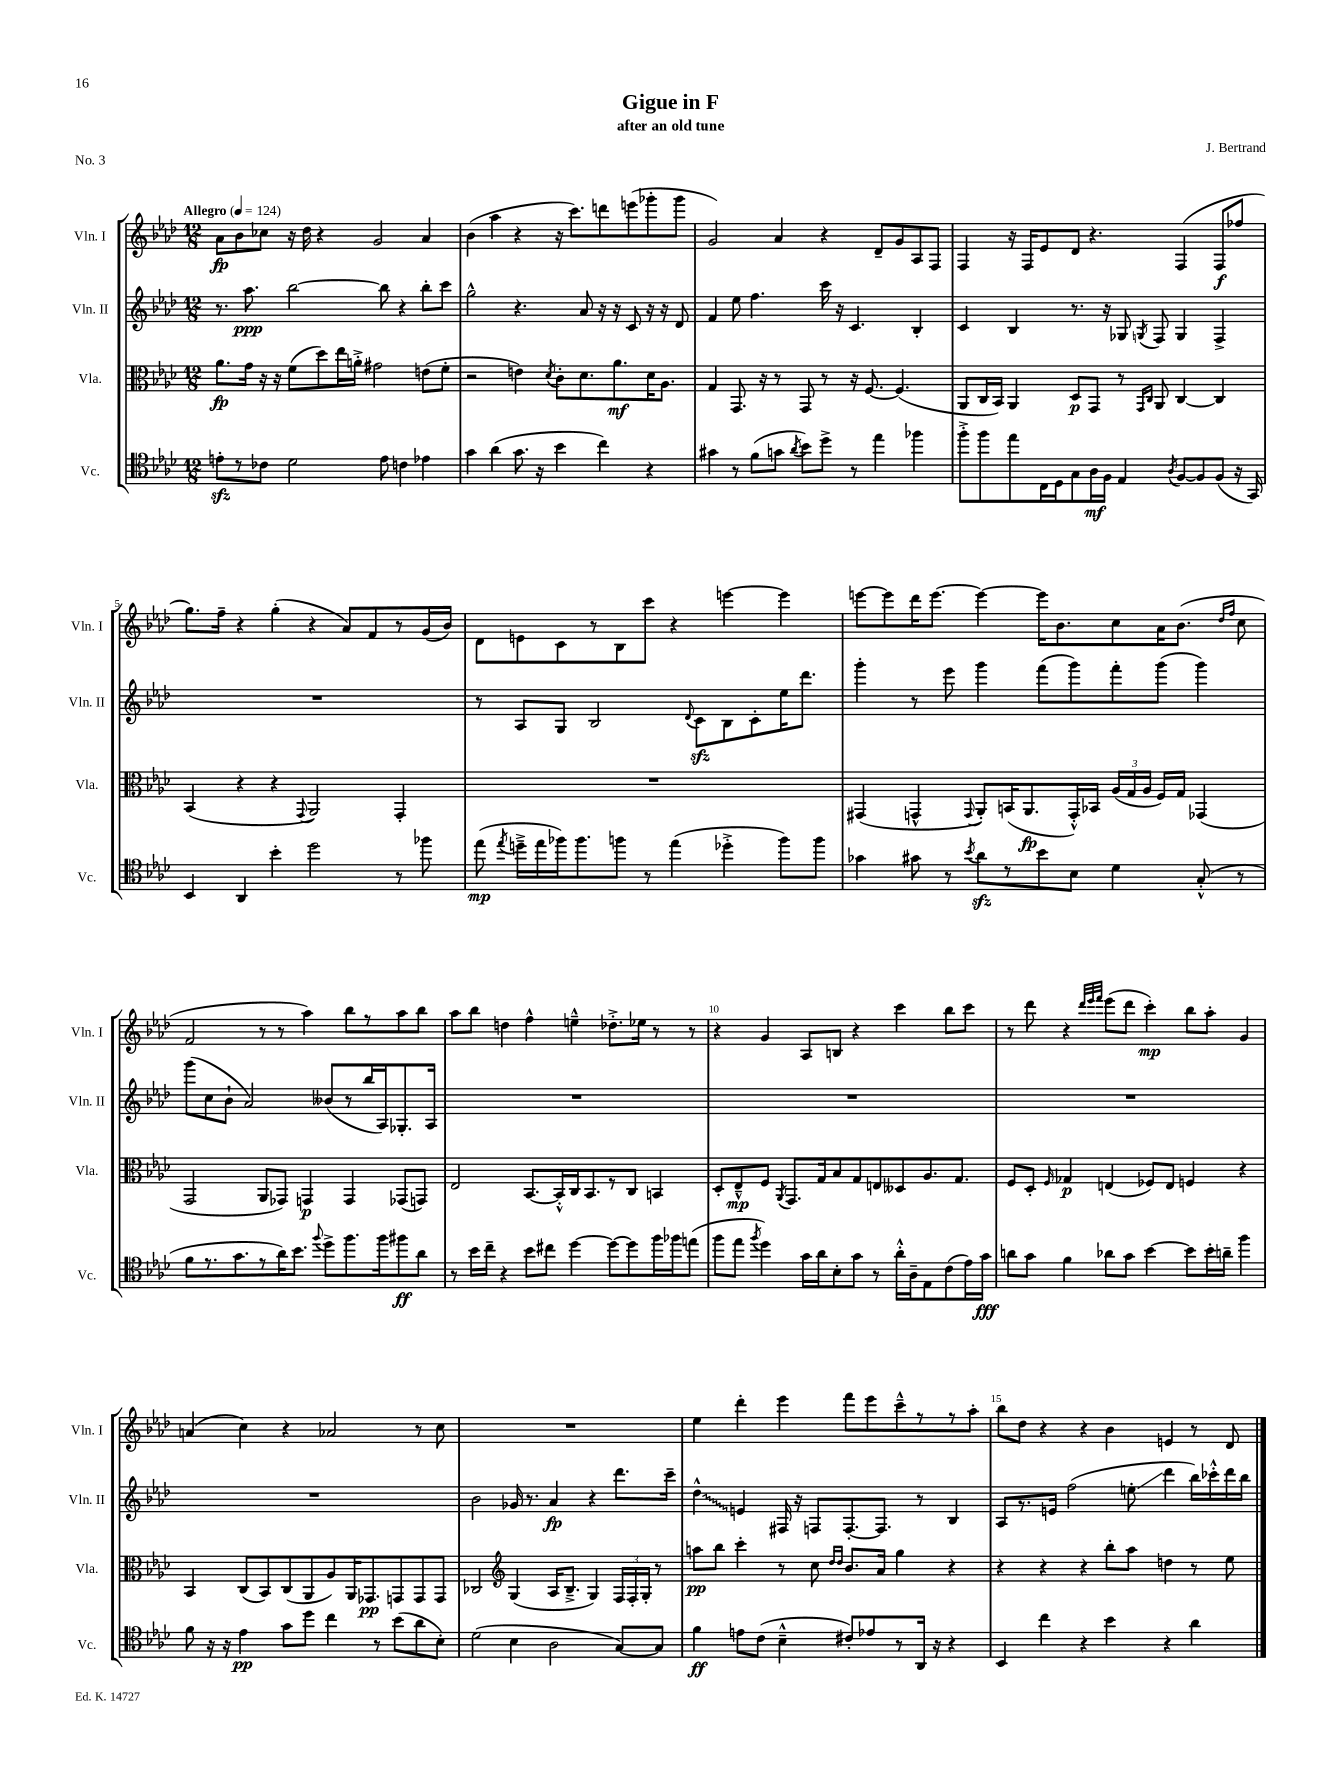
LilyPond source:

\header { title = "Gigue in F" composer = "J. Bertrand" subtitle = "after an old tune" piece = "No. 3" }
<<
\new StaffGroup <<
\new Staff = "s0" \with { instrumentName = "Vln. I" shortInstrumentName = "Vln. I" } {
    \clef treble \key aes \major \numericTimeSignature \time 12/8 \tempo "Allegro" 4 = 124
    \autoBeamOff aes'8[\fp bes'8 ces''8] r16 des''16 r4 g'2 aes'4 |
    bes'4( aes''4 r4 r16 c'''8.[) d'''8 e'''8( ges'''8-. ges'''8] |
    g'2) aes'4 r4 des'8[-- g'8 aes8 f8] |
    f4 r16 f16[ ees'8 des'8] r4. f4( f8[\f fes''8] |
    g''8.[) f''16]-- r4 g''4-.( r4 aes'8[) f'8 r8 g'16( bes'16]) |
    des'8[ e'8 c'8 r8 bes8 c'''8] r4 e'''4~ e'''4 |
    e'''8[~ e'''8 des'''16 e'''8.]~ e'''4~ e'''16[ bes'8. c''8 aes'16 bes'8.]( \grace { des''16[ f''16] } c''8 |
    f'2 r8 r8 aes''4) bes''8[ r8 aes''8 bes''8] |
    aes''8[ bes''8] d''4 f''4-^ e''4---^ des''8.[-.-> ees''16] r8 r8 |
    r4 g'4 aes8[ b8] r4 c'''4 bes''8[ c'''8] |
    r8 des'''8 r4 \grace { des'''32[ ees'''32 f'''32] } ees'''8[( des'''8] c'''4-.\mp) bes''8[ aes''8]-. g'4 |
    a'4( c''4) r4 aes'2 r8 c''8 |
    R1. |
    ees''4 des'''4-. ees'''4 f'''8[ ees'''8 c'''8---^ r8 r8 aes''8]-. |
    bes''8[ des''8] r4 r4 bes'4 e'4 r8 des'8 \bar "|." |
}
\new Staff = "s1" \with { instrumentName = "Vln. II" shortInstrumentName = "Vln. II" } {
    \clef treble \key aes \major \numericTimeSignature \time 12/8
    \autoBeamOff r8. aes''8.\ppp bes''2~ bes''8 r4 bes''8[-. c'''8] |
    g''2-^ r4. aes'8 r16 r16 c'8 r16 r16 des'8 |
    f'4 ees''8 f''4. c'''16 r16 c'4. bes4-. |
    c'4 bes4 r8. r16 ges8 \acciaccatura { g8 } f8 g4 f4-> |
    R1. |
    r8 aes8[ g8] bes2 \appoggiatura { des'8 } c'8[\sfz bes8 c'8-. ees''16 des'''8.] |
    g'''4-. r8 ees'''8 g'''4 f'''8[( g'''8) f'''8-. g'''8]( g'''4) |
    g'''8[( c''8 bes'8]-! aes'2) beses'8[( r8 bes''16 aes16) ges8.-. aes16] |
    R1. |
    R1. |
    R1. |
    R1. |
    bes'2 ges'16 r8. aes'4\fp r4 des'''8.[ c'''16]-- |
    \once \override Glissando.style = #'zigzag des''4-^\glissando e'4 fis16 r16 f8[ f8.~-. f8.] r8 bes4 |
    aes8[ r8. e'16] f''2( e''8-.\glissando des'''4 bes''16[) ces'''16-.-^ des'''16 bes''16] \bar "|." |
}
\new Staff = "s2" \with { instrumentName = "Vla." shortInstrumentName = "Vla." } {
    \clef alto \key aes \major \numericTimeSignature \time 12/8
    \autoBeamOff aes'8.[\fp g'16] r16 r16 f'8[( des''8) ees''16 a'16]-.-> gis'2 e'8[( f'8]-. |
    r2 e'4) \acciaccatura { des'8 } c'8[-. des'8. aes'8.\mf des'16 aes8.] |
    g4 g,8. r16 r8 g,8 r8 r16 f8.~ f4.( |
    aes,8[ c16 bes,16]) aes,4 des8[\p g,8] r8 \grace { g,16[ c16] } aes,8 c4~ c4 |
    bes,4( r4 r4 \appoggiatura { g,8 } aes,2) g,4-. |
    R1. |
    gis,4( g,4-^ \appoggiatura { g,8 } aes,8[-.) b,16( aes,8.\fp g,16-.-^) bes,16] \tuplet 3/2 { aes16[( g16 aes16] } f16[) g16] ges,4( |
    g,2 aes,8[ ges,8]) g,4\p g,4 ges,8[( g,8]) |
    ees2 bes,8.[~ bes,16-.-^ c16 bes,8. r8 c8] b,4 |
    des8[-. ees8---^\mp f8] \acciaccatura { aes,8 } g,8.[ g16 bes8 g8 e8 deses8 aes8. g8.] |
    f8[ des8]-. \grace { f16 } ges4\p e4( fes8[) e8] f4 r4 |
    bes,4 c8[( bes,8) c8( aes,8 aes8) aes,16 ges,8.\pp g,8 g,8 g,8] |
    ces2 \clef treble g4( aes16[ bes8.]---> g4) \tuplet 3/2 { f16[ f16-. g16]-. } r8 |
    a''8[\pp bes''8] c'''4-. r8 c''8 \grace { des''16[ des''16] } bes'8.[ aes'16] g''4 r4 |
    r4 r4 r4 bes''8[-. aes''8] d''4 r8 ees''8 \bar "|." |
}
\new Staff = "s3" \with { instrumentName = "Vc." shortInstrumentName = "Vc." } {
    \clef tenor \key aes \major \numericTimeSignature \time 12/8
    \autoBeamOff e'8[-.\sfz r8 ces'8] des'2 e'8 c'4 ees'4 |
    g'4 aes'4( g'8. r16 bes'4 c''4) r4 |
    gis'4 r8 f'8[( g'8] \acciaccatura { aes'8 } bes'8[) des''8]-> r8 ees''4 fes''4 |
    f''8[-.-> f''8 ees''8 c16 des16 g8 aes16\mf f16] ees4 \acciaccatura { aes8 } f8[~ f8 f8]( r16 g,16) |
    bes,4 aes,4 bes'4-. des''2 r8 fes''8 |
    ees''8\mp( \acciaccatura { ees''8 } d''16[---> ees''16 fes''16) fes''8. f''8] r8 ees''4( des''4-.-> f''8[) f''8] |
    ges'4 gis'8 r8 \acciaccatura { bes'8 } aes'8[\sfz r8 bes'8 bes8] des'4 g8-.-^( r8 |
    f'8[ r8. g'8. r8 aes'16) bes'8.] \appoggiatura { f''8 } des''8[-> f''8. f''16 fis''8\ff aes'8] |
    r8 bes'16[ c''16]-- r4 bes'8[ cis''8] des''4~ des''8[~ des''8 f''16 fes''16 e''8]( |
    f''8[ ees''8] \acciaccatura { f''8 } des''4) g'16[ aes'16 bes8-. g'8] r8 aes'16[-.-^ aes16-- ees8 c'8( ees'16) g'16]\fff |
    a'8[ g'8] f'4 aes'8[ g'8] bes'4~ bes'8[ bes'16-. a'16]-- f''4 |
    f'8 r16 r16 ees'4\pp g'8[ des''8] c''4 r8 bes'8[( aes'8 bes8]-.) |
    des'2( bes4 aes2 g8[~) g8] |
    f'4\ff e'8[ c'8]( bes4---^ cis'8[-.) ees'8 r8 aes,16] r16 r4 |
    bes,4 c''4 r4 bes'4 r4 aes'4 \bar "|." |
}
>>
>>
\layout { \context { \Score \override BarNumber.break-visibility = ##(#f #t #t) barNumberVisibility = #(every-nth-bar-number-visible 5) } }
